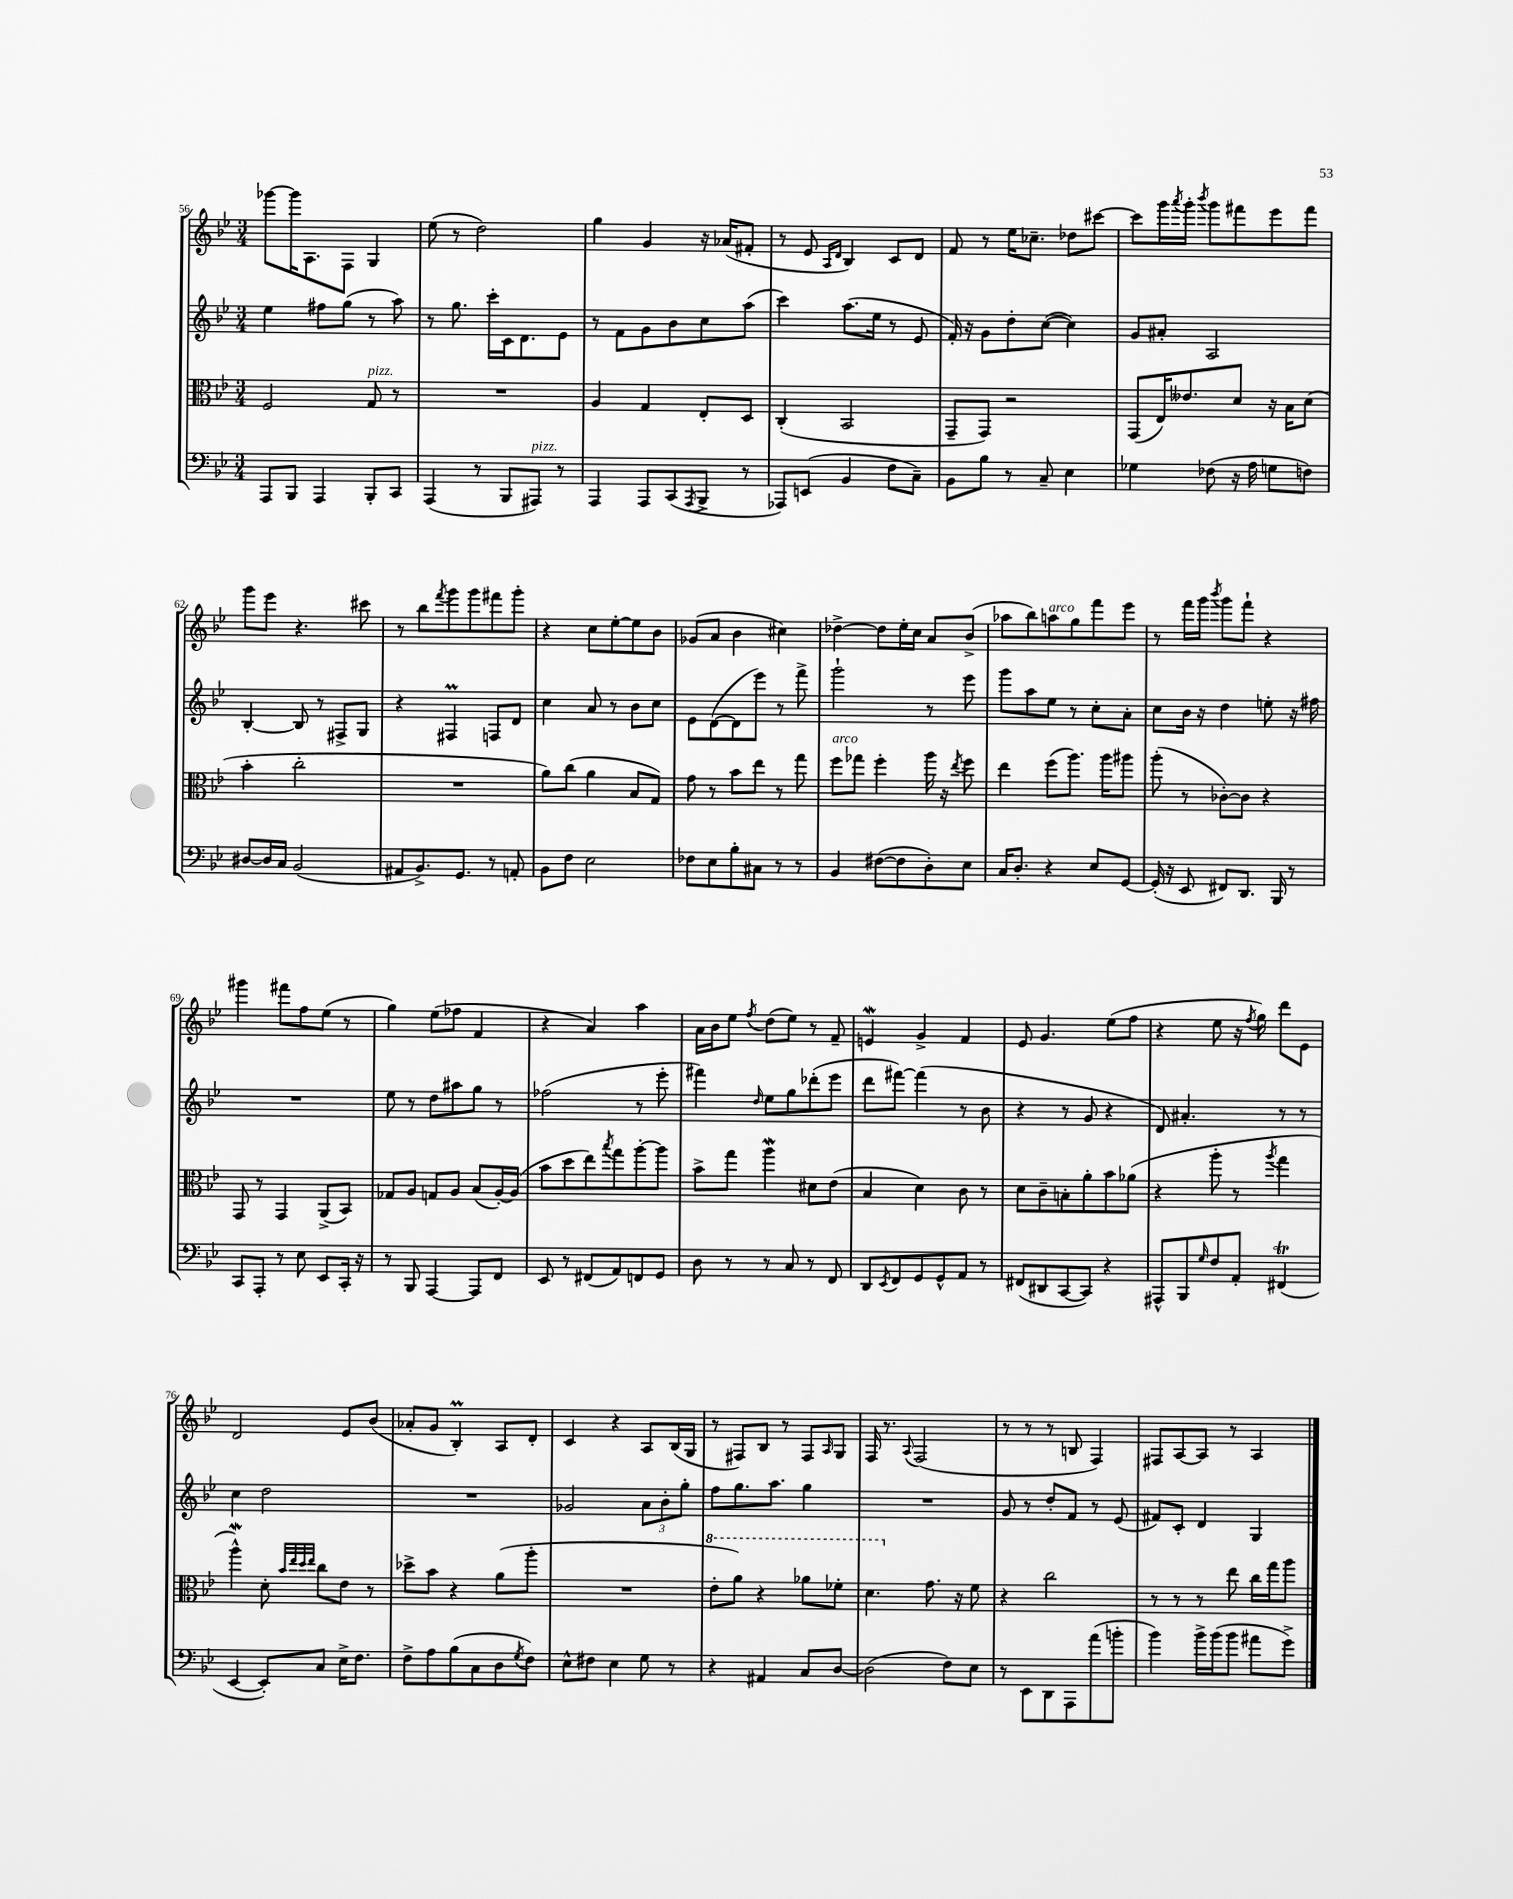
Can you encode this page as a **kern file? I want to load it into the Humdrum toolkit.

**kern	**kern	**kern	**kern
*part4	*part3	*part2	*part1
*staff4	*staff3	*staff2	*staff1
*clefF4	*clefC3	*clefG2	*clefG2
*k[b-e-]	*k[b-e-]	*k[b-e-]	*k[b-e-]
*M3/4	*M3/4	*M3/4	*M3/4
=56	=56	=56	=56
8AAA/L	2F/	4ee-\	[8ggg-X\L
8BBB-/J	.	.	16ggg-\K]
.	.	.	8.A\
4AAA/	.	8ff#X\L	.
.	.	(8gg\J	8F\J
!	!LO:TX:a:i:t=pizz.	!	!
8BBB-'/L	8G/	8r	4G/
8CC/J	8r	8aa\)	.
=57	=57	=57	=57
(4AAA/	2.r	8r	(8ee-\
.	.	8.gg\	8r
8r	.	.	2dd\)
.	.	16ccc'\LL	.
8BBB-/L	.	16c\J	.
.	.	8.d\	.
!LO:TX:a:i:t=pizz.	!	!	!
8AAA#X/J)	.	.	.
8r	.	8e-\J	.
=58	=58	=58	=58
4AAA/	4A/	8r	4gg\
.	.	8f\L	.
8AAA/L	4G/	8g\	4g/
(8CC/	.	8b-\	.
8qAAA/	.	.	.
8BBB-^/J	8E-'/L	8cc\	16r
.	.	.	(16a-X/KL
8r	8D/J	(8aa\J	8f#X'/J
=59	=59	=59	=59
8AAA-X/L)	(4C'/	4ccc\)	8r
(8EEn/J	.	.	8e-/
.	.	.	16qqA/LL
.	.	.	16qqd/JJ
4BB-/	2BB-/	(8.aa\L	4B-/)
.	.	16ee-\Jk	.
8F\L	.	8r	8c/L
8C~\J)	.	8e-/	8d/J
=60	=60	=60	=60
8BB-\L	8GG~/L	16f'/)	8f/
.	.	16r	.
8B-\J	8GG/J)	8g\L	8r
8r	2r	8dd'\	16ee-\KL
.	.	.	8.cc-X~\J
8C~/	.	([8cc\J	.
4E-\	.	4cc\])	8dd-X\L
.	.	.	[8ccc#X\J
=61	=61	=61	=61
4G-X\	(8GG/L	8g/L	8ccc#\L]
.	16E-/K)	8a#X'/J	16ggg\L
.	.	.	8qaaa/
.	8.e--X/	.	16ggg'\JJ
.	.	.	8qbbb-/
(8F-X\	.	2A/	8ggg\L
16r	8d/J	.	8fff#X\
16A\	.	.	.
8Gn\L	16r	.	8eee-\
.	16B-\KL	.	.
8Fn\J)	(8d\J	.	8fff#\J
!!LO:LB:g=z
=62	=62	=62	=62
[8D#X/L	4b-'\	[4B-'/	8ggg\L
16D#/L]	.	.	8eee-\J
16C/JJ	.	.	.
(2BB-/	2cc'\	8B-/]	4.r
.	.	8r	.
.	.	8F#X^/L	.
.	.	8G/J	8ccc#X\
=63	=63	=63	=63
8AA#X/L	2.r	4r	8r
8.BB-^/)	.	.	8bb-\L
.	.	.	8qfff/
.	.	4F#Xm/	8ggg\
8.GG/J	.	.	.
.	.	.	8ggg\
8r	.	8Fn/L	8fff#X\
8AAn'/	.	8d/J	8ggg'\J
=64	=64	=64	=64
8BB-\L	8a\L)	4cc\	4r
8F\J	(8cc\J	.	.
2E-\	4a\	8a/	8cc\L
.	.	8r	[8ee-'\
.	8B-/L	8b-\L	8ee-\]
.	8G/J)	8cc\J	8b-\J
=65	=65	=65	=65
8F-X\L	8g\	8e-\L	(8g-X/L
8E-\	8r	([8d\	8a/J
8B-'\	8b-\L	8d\]	4b-\
8C#X\J	8ee-\J	8eee-\J)	.
8r	8r	8r	4cc#X\)
8r	8gg\	8fff^\	.
=66	=66	=66	=66
!	!LO:TX:a:i:t=arco	!	!
4BB-/	8ff\L	2ggg`\	[4dd-X^\
.	8gg-X\J	.	.
([8F#X\L	4ff'\	.	8dd-\L]
8F#\]	.	.	16ee-'\L
.	.	.	16cc\JJ
8D'\)	16aa\	8r	8a/L
.	16r	.	.
.	8qee-/	.	.
8E-\J	8ff\	8eee-\	(8b-^/J
=67	=67	=67	=67
16C/KL	4ee-\	8ggg\L	8aa-X\L
8.D'/J	.	.	.
.	.	8aa\	8bb-\)
!	!	!	!LO:TX:a:i:t=arco
4r	(8ff\L	8ee-\J	8aan\
.	8.aa\J)	8r	8gg\
8E-/L	.	8cc'\L	8fff\
.	16aa\KL	.	.
[8GG/J	8aa#X\J	8a'\J	8eee-\J
=68	=68	=68	=68
(16GG'/]	(8aa'\	8cc\L	8r
16r	.	.	.
8EE-/	8r	16b-\Jk	16fff\LL
.	.	16r	16ggg\JJ
.	.	.	8qbbb-/
8FF#X/L)	[8c-X'\L)	4dd\	8ggg\L
8.DD/J	8c-\J]	.	8fff`\J
.	4r	8een'\	4r
16BBB-/	.	.	.
8r	.	16r	.
.	.	16ff#X\	.
!!LO:LB:g=z
=69	=69	=69	=69
8CC/L	8GG/	2.r	4ggg#X\
8AAA'/J	8r	.	.
8r	4GG/	.	8fff#X\L
8E-\	.	.	8ff\
8EE-/L	(8AA^/L	.	(8ee-\J
16CC'/Jk	8BB-/J)	.	8r
16r	.	.	.
=70	=70	=70	=70
8r	8G-X/L	8ee-\	4gg\)
8BBB-/	8A/J	8r	.
[4AAA/	8Gn/L	8dd\L	(8ee-\L
.	8A/J	8aa#X\	8ff-X\J
8AAA/L]	(8B-/L	8gg\J	4f/
8FF/J	[16A'/L)	8r	.
.	(16A/JJ]	.	.
=71	=71	=71	=71
8EE-/	8b-\L	(2ff-X\	4r
8r	8dd\	.	.
(8FF#X/L	8ee-\)	.	4a/)
.	8qbb-/	.	.
8AA/)	8gg\	.	.
8FFn/	[8aa'\	8r	4aa\
8GG/J	8aa\J]	8eee-'\	.
=72	=72	=72	=72
8D\	8b-^\L	4fff#X\)	16a\LL
.	.	.	16b-\J
8r	8gg\J	.	8ee-\J
.	.	16qqdd/	8qff/
8r	4aaW\	8ee-\L	(8dd\L
8C/	.	8gg\	8ee-\J)
8r	8d#X\L	(8ddd-X'\	8r
8FF/	(8e-\J	8eee-\J	8f~/
=73	=73	=73	=73
8DD/L	4B-/	8ddd\L	4enW/
8qEE-/	.	.	.
8FF/	.	[8fff#X\J)	.
8GG/	4d\)	(4fff#\]	4g^/
8GG^^/	.	.	.
8AA/J	8c\	8r	4f/
8r	8r	8b-\	.
=74	=74	=74	=74
(8FF#X/L	8d\L	4r	8e-/
8DD#X/	8c~\	.	4.g/
[8CC/	8Bn'\	8r	.
8CC/J])	8a'\	8g/	.
4r	8b-\	4r	(8ee-\L
.	(8a-X\J	.	8ff\J
=75	=75	=75	=75
8AAA#X^^/L	4r	8d/)	4r
8BBB-/	.	4.a#X'/	.
16qqG/	.	.	.
8F/	8aa'\	.	8ee-\
8AA'/J	8r	.	16r
.	.	.	8qff/
.	.	.	16gg\)
.	8qaa/	.	.
(4FF#Xt/	4gg\	8r	8ddd\L
.	.	8r	8e-\J
!!LO:LB:g=z
=76	=76	=76	=76
[4EE-/	4aaW^^\)	4cc\	2d/
8EE-'/L])	8d'\	2dd\	.
.	32qqb-/LLL	.	.
.	32qqee-/	.	.
.	32qqdd/	.	.
.	32qqee-/JJJ	.	.
8C/J	8cc\L	.	.
16E-^\KL	8e-\J	.	8e-/L
8.F\J	.	.	.
.	8r	.	(8b-/J
=77	=77	=77	=77
8F^\L	8dd-X^\L	2.r	8a-X'/L
8A\	8b-\J	.	8g/J
(8B-\	4r	.	4B-M'/)
8C\	.	.	.
8D\	(8a\L	.	8A/L
8qG/	.	.	.
8F\J)	8aa'\J	.	8d'/J
=78	=78	=78	=78
8E-^^\L	2.r	2g-X/	4c/
8F#X\J	.	.	.
4E-\	.	.	4r
8G\	.	12a\L	8A/L
.	.	12b-'\	.
8r	.	.	(16B-/L
.	.	12gg'\J	.
.	.	.	16G/JJ
=79	=79	=79	=79
*	*8va	*	*
4r	8ee-'\L	8ff\L	8r
.	8aa\J)	8.gg\	8F#X/L)
4AA#X/	4r	.	8B-/J
.	.	8.aa\J	.
.	.	.	8r
8C/L	8aa-X\L	4gg\	8F#/L
.	.	.	16qqA/
[8D/J	8ff-X'\J	.	8G/J
=80	=80	=80	=80
(2D\]	4.dd\	2.r	16F/
.	.	.	8.r
.	.	.	8qqA/
.	.	.	(2F/
*	*X8va	*	*
.	8.g\	.	.
8F\L)	.	.	.
.	16r	.	.
8E-\J	8f\	.	.
=81	=81	=81	=81
8r	4r	8g/	8r
8EE-\L	.	8r	8r
8DD\	2cc\	8dd'/L	8r
8AAA\	.	8f/J	8Bn/
(8a\	.	8r	4F/)
8bn'\J	.	(8e-/	.
=82	=82	=82	=82
4b-\)	8r	8f#X/L)	8F#X/L
.	8r	8c'/J	[8A/
16b-^\LL	8r	4d/	8A/J]
(16b-\J	.	.	.
8b-\J	8ee-\	.	8r
8a#X\L	16cc\LL	4G/	4A/
.	16gg\J	.	.
8g^\J)	8aa\J	.	.
==	==	==	==
*-	*-	*-	*-
